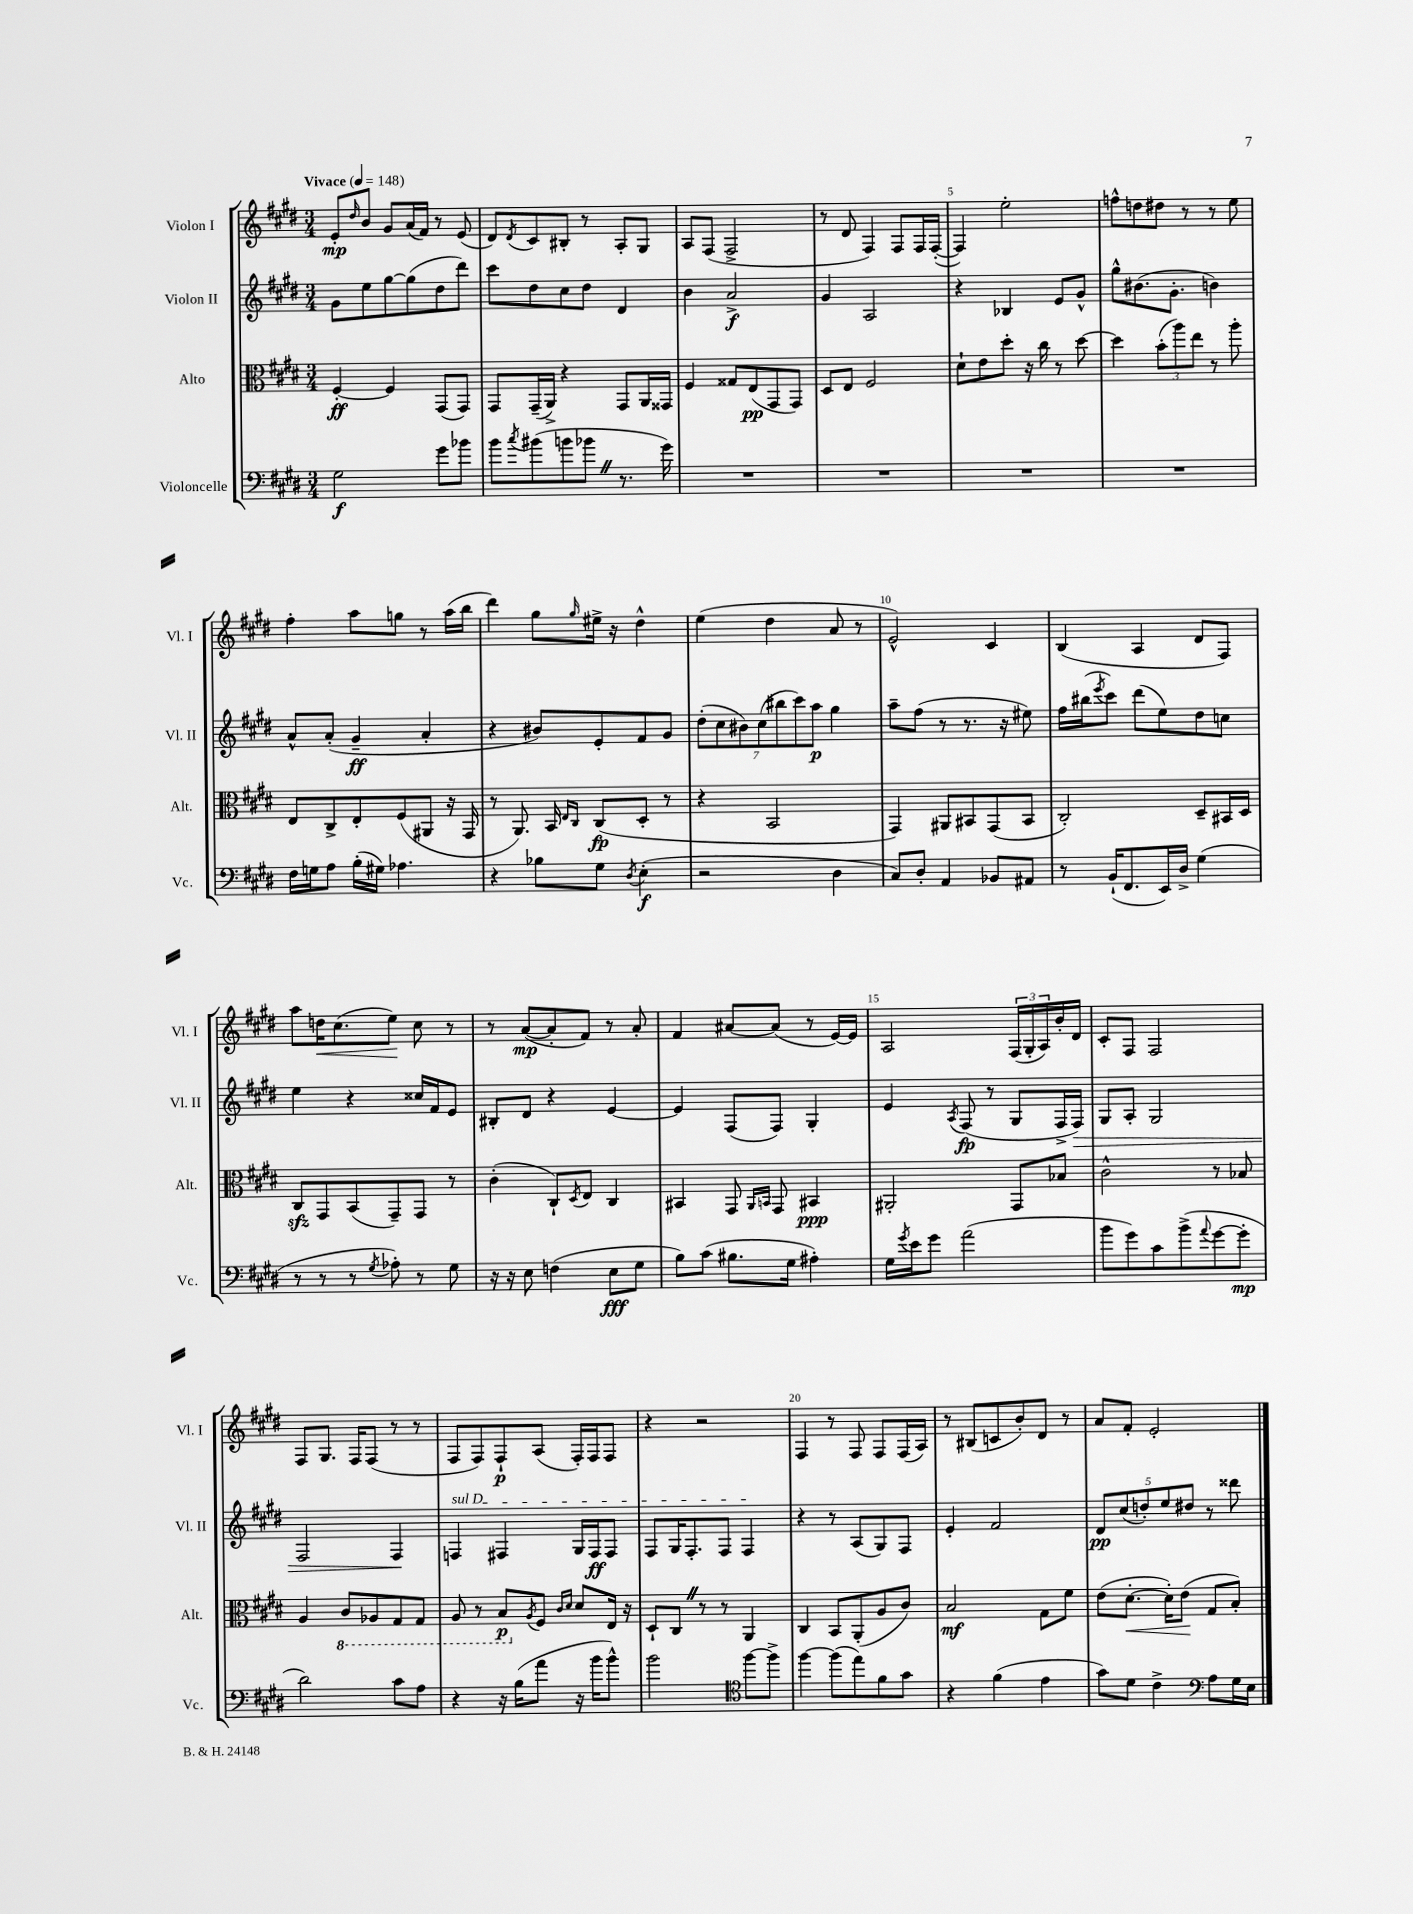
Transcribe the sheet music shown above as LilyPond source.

<<
\new StaffGroup <<
\new Staff = "s0" \with { instrumentName = "Violon I" shortInstrumentName = "Vl. I" } {
    \clef treble \key e \major \numericTimeSignature \time 3/4 \tempo "Vivace" 4 = 148
    e'8-.\mp \grace { dis''16 } b'8 gis'8 a'16( fis'16) r8 e'8( |
    dis'8) \acciaccatura { dis'8 } cis'8 bis8-. r8 a8-. gis8 |
    a8 fis8( fis2-> |
    r8 dis'8 fis4) fis8 fis16 fis16~-.( |
    fis4) e''2-. |
    f''8-^ d''8 dis''8 r8 r8 e''8 |
    fis''4-. a''8 g''8 r8 a''16( b''16 |
    dis'''4) gis''8 \grace { gis''16 } eis''16-> r16 dis''4-^ |
    e''4( dis''4 a'8 r8 |
    e'2-^) cis'4 |
    b4( a4 dis'8 fis8) |
    a''8 d''16\< cis''8.( e''8\!) cis''8 r8 |
    r8 a'8~\mp( a'8-. fis'8) r8 a'8-. |
    fis'4 ais'8~ ais'8( r8 e'16~) e'16 |
    a2 \tuplet 3/2 { fis16( gis16-. a16) } b'16-. dis'16 |
    cis'8-. fis8 fis2 |
    fis8 gis8. fis16 fis8( r8 r8 |
    fis8 fis8) fis8-!\p a8( fis16-.) fis16 fis8 |
    r4 r2 |
    fis4 r8 fis8 fis8 fis16( a16) |
    r8 bis8( c'8 b'8-.) dis'8 r8 |
    a'8 fis'8-. e'2-. \bar "|." |
}
\new Staff = "s1" \with { instrumentName = "Violon II" shortInstrumentName = "Vl. II" } {
    \clef treble \key e \major \numericTimeSignature \time 3/4
    gis'8 e''8 gis''8~ gis''8( dis''8 dis'''8) |
    cis'''8 dis''8 cis''8 dis''8 dis'4 |
    b'4 a'2->\f |
    gis'4 a2 |
    r4 bes4 e'8 gis'8-^ |
    gis''8-^ bis'8.( gis'8.-. b'4) |
    a'8-^ a'8-.( gis'4--\ff a'4-. |
    r4 bis'8) e'8-. fis'8 gis'8 |
    \tuplet 7/4 { dis''8-.( cis''8 bis'8) cis''8( bis''8 cis'''8) a''8\p } gis''4 |
    a''8-- fis''8( r8 r8. r16 eis''8) |
    fis''16 bis''16( \acciaccatura { e'''8 } cis'''8) dis'''8( e''8) dis''8 c''8 |
    e''4 r4 cisis''16 fis'16 e'8 |
    bis8-. dis'8 r4 e'4~ |
    e'4 fis8( fis8) gis4-. |
    e'4 \acciaccatura { a8 } fis8\fp( r8 gis8 fis16-> fis16\>) |
    gis8 a8-. gis2 |
    fis2 fis4\! |
    \once \override TextSpanner.bound-details.left.text = \markup { \italic "sul D" } f4\startTextSpan fis4 gis16 fis16\ff fis8 |
    fis8 gis16 fis8.-. fis8 fis4\stopTextSpan |
    r4 r8 a8( gis8) fis8 |
    e'4-. fis'2 |
    \tuplet 5/4 { dis'8\pp cis''8( d''8-.) e''8 dis''8 } r8 disis'''8 \bar "|." |
}
\new Staff = "s2" \with { instrumentName = "Alto" shortInstrumentName = "Alt." } {
    \clef alto \key e \major \numericTimeSignature \time 3/4
    fis4~-.\ff fis4 gis,8( gis,8) |
    gis,8 gis,16--( a,16->) r4 gis,8 a,16 gisis,16 |
    fis4 gisis8 e8\pp( gis,8 gis,8) |
    dis8 e8 fis2 |
    dis'8-! e'8 dis''8-. r16 cis''16 r8 dis''8~ |
    dis''4 \tuplet 3/2 { b'8-.( a''8) e''8 } r8 a''8-. |
    e8 cis8-> e8-. fis8( ais,8 r16 gis,16 |
    r8 a,8.) b,16 \grace { e16 cis16 } cis8\fp( dis8-. r8 |
    r4 b,2 |
    gis,4) ais,8 bis,8 gis,8( bis,8 |
    cis2-.) dis8-- bis,16 dis16 |
    cis8\sfz gis,8 b,8( gis,8--) gis,8 r8 |
    cis'4-.( cis8-!) \acciaccatura { dis8 } e8 cis4 |
    bis,4 gis,8 \grace { a,16 b,16 } gis,8 bis,4\ppp |
    ais,2-. gis,8 bes8 |
    cis'2-^ r8 bes8 |
    a4 \ottava #-1 cis8 aes,8 gis,8 gis,8 |
    a,8 r8 b,8\p \ottava #0 \acciaccatura { a8 } fis8 \grace { cis'16 dis'16 } dis'8 e16 r16 |
    dis8-! cis8 \once \override BreathingSign.text = \markup { \musicglyph "scripts.caesura.straight" } \breathe r8 r8 a,4 |
    cis4 b,8 a,8-.( a8 cis'8) |
    b2\mf gis8 fis'8 |
    e'8( dis'8.~-.\< dis'16-.) e'8\!( gis8 b8-.) \bar "|." |
}
\new Staff = "s3" \with { instrumentName = "Violoncelle" shortInstrumentName = "Vc." } {
    \clef bass \key e \major \numericTimeSignature \time 3/4
    gis2\f gis'8 bes'8 |
    b'8 \acciaccatura { cis''8 } bis'8( b'8 bes'8 \once \override BreathingSign.text = \markup { \musicglyph "scripts.caesura.straight" } \breathe r8. gis'16) |
    R2. |
    R2. |
    R2. |
    R2. |
    fis16 g16 a8 b16-.( gis16) aes4. |
    r4 bes8 gis8 \acciaccatura { dis8 } e4-.\f( |
    r2 dis4 |
    cis8) dis8-. a,4 bes,8 ais,8 |
    r8 b,16-!( fis,8. e,16) dis16-> gis4( |
    r8 r8 r8 \acciaccatura { gis8 } aes8-.) r8 gis8 |
    r16 r16 e8 f4( e8\fff gis8 |
    b8) cis'8( bis8. gis16 ais4-.) |
    gis16 \acciaccatura { gis'8 } e'16 gis'8 a'2( |
    b'8 gis'8) cis'8 b'8->( \appoggiatura { a'8 } gis'8~ gis'8-.\mp |
    dis'2) cis'8 a8 |
    r4 r16 b16( a'8 r16 b'16 b'8-^) |
    b'2 \clef tenor fis''8~ fis''8-> |
    fis''4~ fis''8( e''8) fis'8 gis'8 |
    r4 fis'4( e'4 |
    gis'8) dis'8 cis'4-> \clef bass a8 gis16 e16 \bar "|." |
}
>>
>>
\layout { \context { \Score \override BarNumber.break-visibility = ##(#f #t #t) barNumberVisibility = #(every-nth-bar-number-visible 5) } }
